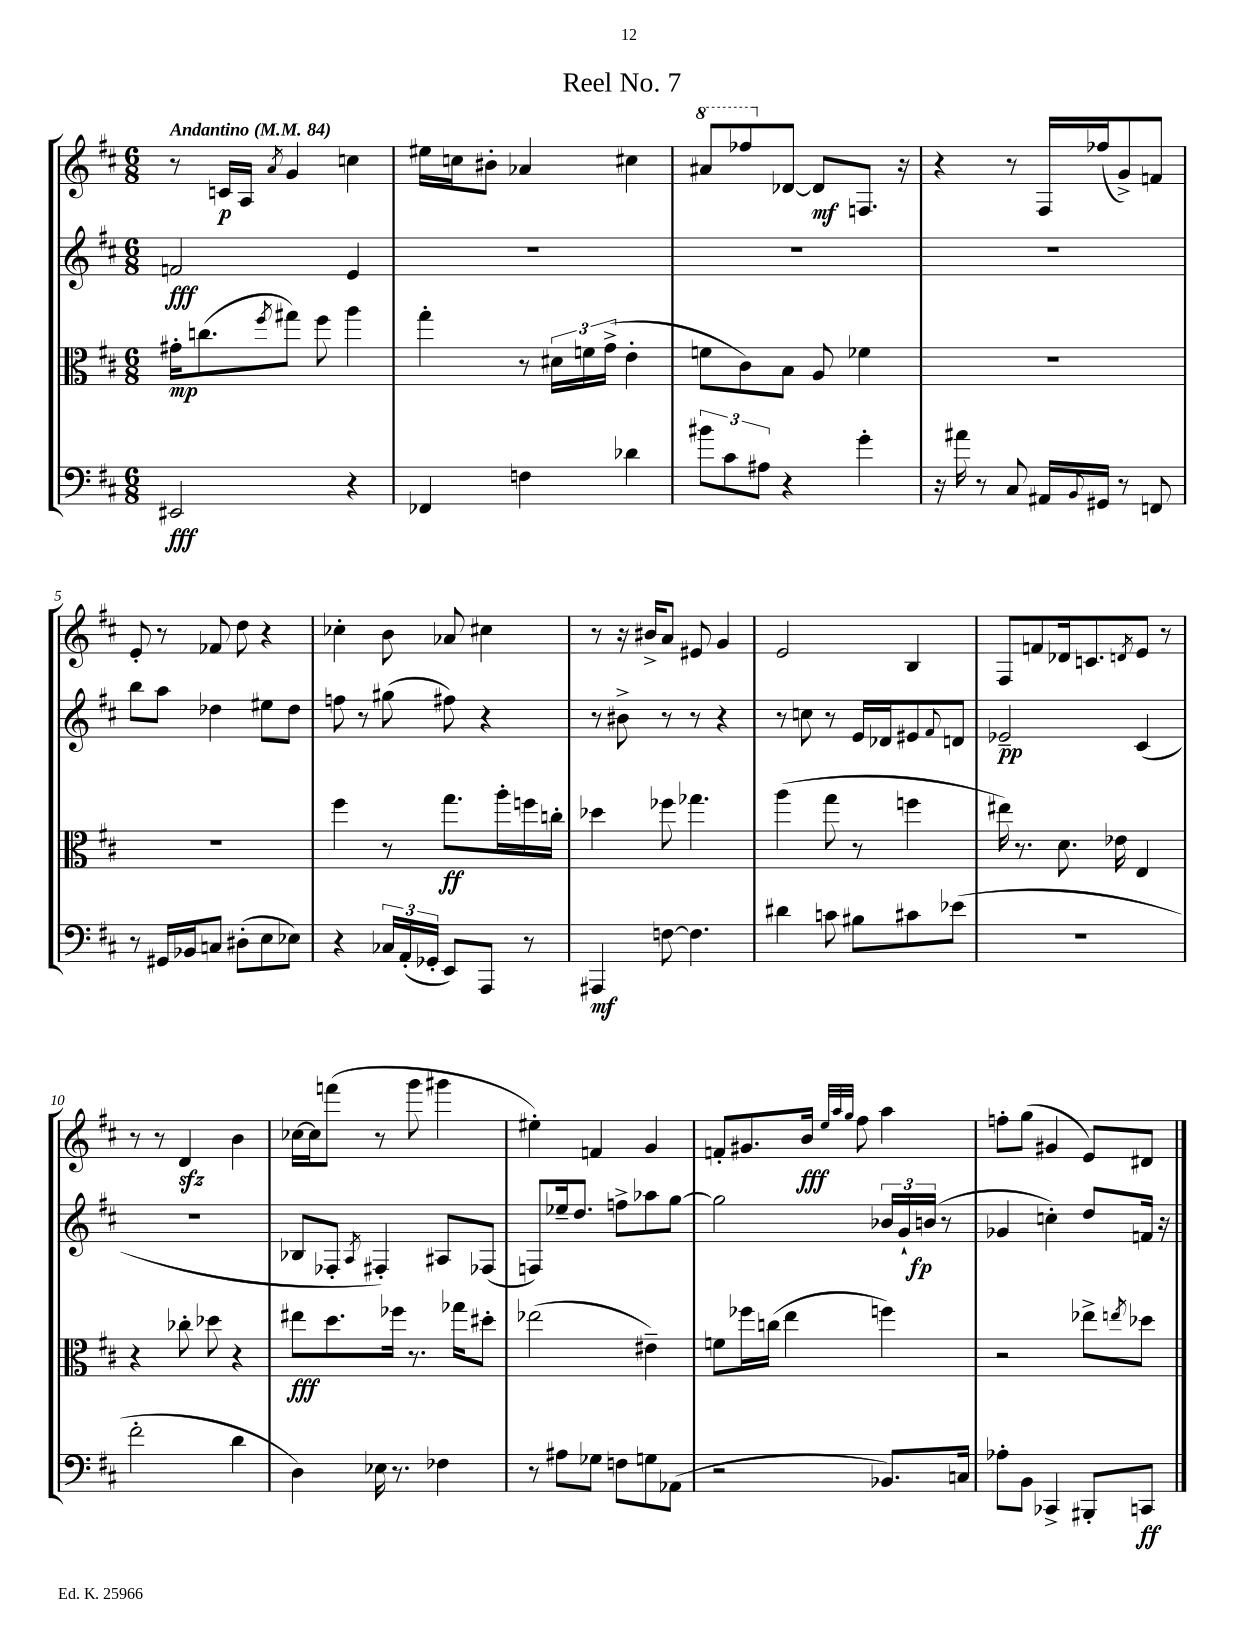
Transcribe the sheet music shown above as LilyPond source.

\header { title = "Reel No. 7" }
<<
\new StaffGroup <<
\new Staff = "s0" {
    \clef treble \key d \major \numericTimeSignature \time 6/8 \tempo "Andantino" 4 = 84
    r8 c'16\p a16 \acciaccatura { a'8 } g'4 c''4 |
    eis''16 c''16 bis'8-. aes'4 cis''4 |
    \ottava #1 ais''8 fes'''8 \ottava #0 des'8~ des'8\mf f8. r16 |
    r4 r8 fis16 fes''16( g'8->) f'8 |
    e'8-. r8 fes'8 d''8 r4 |
    ces''4-. b'8 aes'8 cis''4 |
    r8 r16 bis'16-> a'8 eis'8 g'4 |
    e'2 b4 |
    fis8 f'8 des'16 c'8. \acciaccatura { d'8 } e'8 r8 |
    r8 r8 d'4\sfz b'4 |
    ces''16~ ces''16 f'''8( r8 g'''8 gis'''4 |
    eis''4-.) f'4 g'4 |
    f'8-. gis'8. b'16\fff \grace { e''32 a''32 g''32 } fis''8 a''4 |
    f''8-. g''8( gis'4 e'8) dis'8 \bar "|." |
}
\new Staff = "s1" {
    \clef treble \key d \major \numericTimeSignature \time 6/8
    f'2\fff e'4 |
    R2. |
    R2. |
    R2. |
    b''8 a''8 des''4 eis''8 des''8 |
    f''8 r8 gis''8( fis''8) r4 |
    r8 bis'8-> r8 r8 r4 |
    r8 c''8 r8 e'16 des'16 eis'8 \appoggiatura { fis'8 } d'8 |
    ees'2--\pp cis'4( |
    R2. |
    bes8 fes8-. \acciaccatura { a8 } fis4-.) ais8 fes8( |
    f8) ees''16-- d''8. f''8-> aes''8 g''8~ |
    g''2 \tuplet 3/2 { bes'16 g'16-! b'16\fp( } r8 |
    ges'4 c''4-.) d''8 f'16 r16 \bar "|." |
}
\new Staff = "s2" {
    \clef alto \key d \major \numericTimeSignature \time 6/8
    gis'16-.\mp c''8.( \acciaccatura { fis''8 } gis''8) fis''8 a''4 |
    g''4-. r8 \tuplet 3/2 { dis'16 f'16 g'16->( } e'4-. |
    f'8 cis'8) b8 a8 fes'4 |
    R2. |
    R2. |
    fis''4 r8 g''8.\ff a''16-. f''16 c''16-. |
    des''4 fes''8 ges''4. |
    a''4( g''8 r8 f''4 |
    eis''16) r8. d'8. ees'16 e4 |
    r4 ces''8-. des''8 r4 |
    eis''8\fff d''8. fes''16 r8. ges''16 dis''8-. |
    ees''2( eis'4--) |
    f'8 fes''16 c''16( e''4 f''4) |
    r2 ees''8-> \acciaccatura { e''8 } des''8 \bar "|." |
}
\new Staff = "s3" {
    \clef bass \key d \major \numericTimeSignature \time 6/8
    eis,2\fff r4 |
    fes,4 f4 des'4 |
    \tuplet 3/2 { bis'8 cis'8 ais8 } r4 g'4-. |
    r16 ais'16 r8 cis8 ais,16 \appoggiatura { b,8 } gis,16 r8 f,8 |
    r8 gis,16 bes,16 c8 dis8-.( e8 ees8) |
    r4 \tuplet 3/2 { ces16 a,16-.( ges,16-. } e,8) a,,8 r8 |
    ais,,4\mf f8~ f4. |
    dis'4 c'8 bis8 cis'8 ees'8( |
    R2. |
    fis'2-. d'4 |
    d4) ees16 r8. fes4 |
    r8 ais8 ges8 f8 g8 aes,8( |
    r2 bes,8.) c16 |
    aes8-. b,8 ces,4-> bis,,8-. c,8\ff \bar "|." |
}
>>
>>
